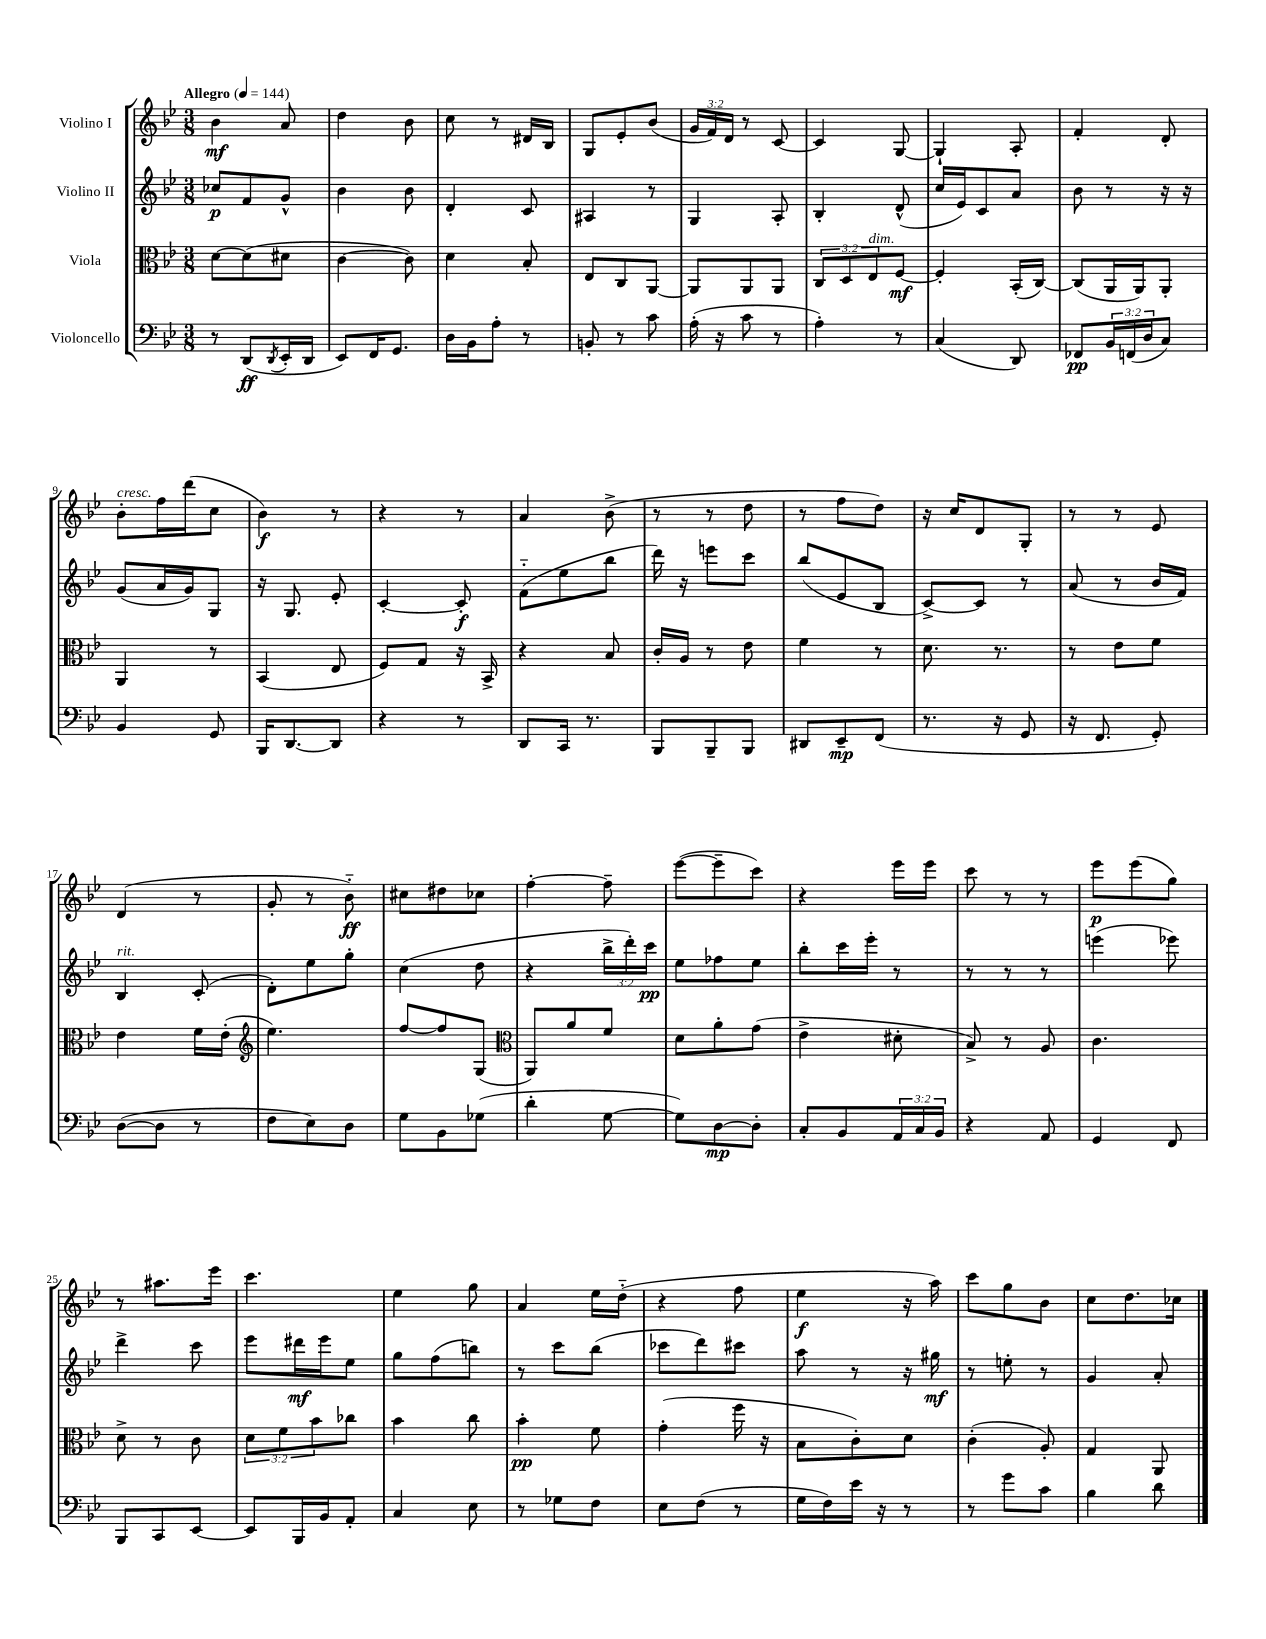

**kern	**dynam	**kern	**dynam	**kern	**dynam	**kern	**dynam
*part4	*part4	*part3	*part3	*part2	*part2	*part1	*part1
*staff4	*staff4	*staff3	*staff3	*staff2	*staff2	*staff1	*staff1
*I"Violoncello	*	*I"Viola	*	*I"Violino II	*	*I"Violino I	*
*clefF4	*	*clefC3	*	*clefG2	*	*clefG2	*
*k[b-e-]	*	*k[b-e-]	*	*k[b-e-]	*	*k[b-e-]	*
*M3/8	*	*M3/8	*	*M3/8	*	*M3/8	*
*MM144	*	*MM144	*	*MM144	*	*MM144	*
=1	=1	=1	=1	=1	=1	=1	=1
!	!	!	!	!	!	!LO:TX:a:B:t=Allegro	!
8r	.	[8d\L	.	8cc-X/L	p	4b-\	mf
(8DD/L	ff	(8d\]	.	8f/	.	.	.
8qDD/	.	.	.	.	.	.	.
16EE-'/L	.	8d#X\J	.	8g^^/J	.	8a/	.
16DD/JJ	.	.	.	.	.	.	.
=2	=2	=2	=2	=2	=2	=2	=2
8EE-/L)	.	[4c\	.	4b-\	.	4dd\	.
16FF/K	.	.	.	.	.	.	.
8.GG/J	.	.	.	.	.	.	.
.	.	8c\])	.	8b-\	.	8b-\	.
=3	=3	=3	=3	=3	=3	=3	=3
16D\LL	.	4d\	.	4d'/	.	8cc\	.
16BB-\J	.	.	.	.	.	.	.
8A'\J	.	.	.	.	.	8r	.
8r	.	8B-'/	.	8c/	.	16d#X/LL	.
.	.	.	.	.	.	16B-/JJ	.
=4	=4	=4	=4	=4	=4	=4	=4
8BBn'/	.	8E-/L	.	4A#X/	.	8G/L	.
8r	.	8C/	.	.	.	8e-'/	.
8c\	.	[8AA/J	.	8r	.	(8b-/J	.
=5	=5	=5	=5	=5	=5	=5	=5
(16A'\	.	8AA/L]	.	4G/	.	24g/LL	.
.	.	.	.	.	.	24f/)	.
16r	.	.	.	.	.	.	.
.	.	.	.	.	.	24d/JJ	.
8c\	.	8AA/	.	.	.	8r	.
8r	.	8AA/J	.	8A'/	.	[8c/	.
=6	=6	=6	=6	=6	=6	=6	=6
4A'\)	.	12C/L	.	4B-'/	.	4c/]	.
.	.	12D/	.	.	.	.	.
!	!	!LO:TX:a:i:t=dim.	!	!	!	!	!
.	.	12E-/	.	.	.	.	.
8r	.	[8F/J	mf	(8d^^/	.	[8G/	.
=7	=7	=7	=7	=7	=7	=7	=7
(4C/	.	4F'/]	.	16cc/LL	.	4G`/]	.
.	.	.	.	16e-/J)	.	.	.
.	.	.	.	8c/	.	.	.
8DD/)	.	(16BB-'/LL	.	8a/J	.	8A'/	.
.	.	[16C/JJ)	.	.	.	.	.
=8	=8	=8	=8	=8	=8	=8	=8
8FF-X/L	pp	(8C/L]	.	8b-\	.	4f'/	.
24BB-/L	.	16AA/L	.	8r	.	.	.
(24FFn/	.	.	.	.	.	.	.
.	.	16AA/J)	.	.	.	.	.
24D/J	.	.	.	.	.	.	.
8C/J)	.	8AA'/J	.	16r	.	8d'/	.
.	.	.	.	16r	.	.	.
!!LO:LB:g=z
=9	=9	=9	=9	=9	=9	=9	=9
!	!	!	!	!	!	!LO:TX:a:i:t=cresc.	!
4BB-/	.	4AA/	.	(8g/L	.	8b-'\L	.
.	.	.	.	16a/L	.	16ff\L	.
.	.	.	.	16g/J)	.	(16ddd\J	.
8GG/	.	8r	.	8G/J	.	8cc\J	.
=10	=10	=10	=10	=10	=10	=10	=10
16BBB-/KL	.	(4BB-/	.	16r	.	4b-\)	f
[8.DD/	.	.	.	8.G/	.	.	.
8DD/J]	.	8E-/	.	8e-'/	.	8r	.
=11	=11	=11	=11	=11	=11	=11	=11
4r	.	8F/L)	.	[4c'/	.	4r	.
.	.	8G/J	.	.	.	.	.
8r	.	16r	.	8c'/]	f	8r	.
.	.	16BB-^/	.	.	.	.	.
=12	=12	=12	=12	=12	=12	=12	=12
8DD/L	.	4r	.	(8f\L	.	4a/	.
16CC/Jk	.	.	.	8ee-\	.	.	.
8.r	.	.	.	.	.	.	.
.	.	8B-/	.	8bb-\J	.	(8b-^\	.
=13	=13	=13	=13	=13	=13	=13	=13
8BBB-/L	.	16c'/LL	.	16ddd\)	.	8r	.
.	.	16A/JJ	.	16r	.	.	.
8BBB-~/	.	8r	.	8eeen\L	.	8r	.
8BBB-/J	.	8e-\	.	8ccc\J	.	8dd\	.
=14	=14	=14	=14	=14	=14	=14	=14
8DD#X/L	.	4f\	.	(8bb-/L	.	8r	.
8EE-~/	mp	.	.	8e-/	.	8ff\L	.
(8FF/J	.	8r	.	8B-/J	.	8dd\J)	.
=15	=15	=15	=15	=15	=15	=15	=15
8.r	.	8.d\	.	[8c^/L)	.	16r	.
.	.	.	.	.	.	16cc/KL	.
.	.	.	.	8c/J]	.	8d/	.
16r	.	8.r	.	.	.	.	.
8GG/	.	.	.	8r	.	8G'/J	.
=16	=16	=16	=16	=16	=16	=16	=16
16r	.	8r	.	(8a/	.	8r	.
8.FF/	.	.	.	.	.	.	.
.	.	8e-\L	.	8r	.	8r	.
8GG'/)	.	8f\J	.	16b-/LL	.	8e-/	.
.	.	.	.	16f/JJ)	.	.	.
!!LO:LB:g=z
=17	=17	=17	=17	=17	=17	=17	=17
!	!	!	!	!LO:TX:a:i:t=rit.	!	!	!
([8D\L	.	4e-\	.	4B-/	.	(4d/	.
8D\J]	.	.	.	.	.	.	.
8r	.	16f\LL	.	(8c'/	.	8r	.
.	.	(16e-'\JJ	.	.	.	.	.
=18	=18	=18	=18	=18	=18	=18	=18
*	*	*clefG2	*	*	*	*	*
8F\L	.	4.ee-\)	.	8d'\L)	.	8g'/	.
8E-\)	.	.	.	8ee-\	.	8r	.
8D\J	.	.	.	8gg'\J	.	8b-\)	ff
=19	=19	=19	=19	=19	=19	=19	=19
8G\L	.	[8ff/L	.	(4cc\	.	8cc#X\L	.
8BB-\	.	8ff/]	.	.	.	8dd#X\	.
(8G-X\J	.	(8G/J	.	8dd\	.	8cc-X\J	.
=20	=20	=20	=20	=20	=20	=20	=20
*	*	*clefC3	*	*	*	*	*
4d'\	.	8AA/L)	.	4r	.	[4ff'\	.
.	.	8a/	.	.	.	.	.
[8G\	.	8f/J	.	24bb-^\LL	.	8ff~\]	.
.	.	.	.	24ddd'\)	.	.	.
.	.	.	.	24ccc\JJ	pp	.	.
=21	=21	=21	=21	=21	=21	=21	=21
8G\L])	.	8d\L	.	8ee-\L	.	([8eee-\L	.
[8D\	mp	8a'\	.	8ff-X\	.	8eee-~\]	.
8D'\J]	.	(8g\J	.	8ee-\J	.	8ccc\J)	.
=22	=22	=22	=22	=22	=22	=22	=22
8C'/L	.	4e-^\	.	8bb-'\L	.	4r	.
8BB-/	.	.	.	16ccc\L	.	.	.
.	.	.	.	16eee-'\JJ	.	.	.
24AA/L	.	8d#X'\	.	8r	.	16eee-\LL	.
24C/	.	.	.	.	.	.	.
.	.	.	.	.	.	16eee-\JJ	.
24BB-/JJ	.	.	.	.	.	.	.
=23	=23	=23	=23	=23	=23	=23	=23
4r	.	8B-^/)	.	8r	.	8ccc\	.
.	.	8r	.	8r	.	8r	.
8AA/	.	8A/	.	8r	.	8r	.
=24	=24	=24	=24	=24	=24	=24	=24
4GG/	.	4.c\	.	(4eeen\	.	8eee-\L	p
.	.	.	.	.	.	(8eee-\	.
8FF/	.	.	.	8eee-X\)	.	8gg\J)	.
!!LO:LB:g=z
=25	=25	=25	=25	=25	=25	=25	=25
8BBB-/L	.	8d^\	.	4ddd^\	.	8r	.
8CC/	.	8r	.	.	.	8.aa#X\L	.
[8EE-/J	.	8c\	.	8ccc\	.	.	.
.	.	.	.	.	.	16eee-\Jk	.
=26	=26	=26	=26	=26	=26	=26	=26
8EE-/L]	.	12d\L	.	8eee-\L	.	4.ccc\	.
.	.	12f\	.	.	.	.	.
16BBB-/L	.	.	.	16ddd#X\L	mf	.	.
.	.	12b-\	.	.	.	.	.
16BB-/J	.	.	.	16eee-\J	.	.	.
8AA'/J	.	8cc-X\J	.	8ee-\J	.	.	.
=27	=27	=27	=27	=27	=27	=27	=27
4C/	.	4b-\	.	8gg\L	.	4ee-\	.
.	.	.	.	(8ff\	.	.	.
8E-\	.	8cc\	.	8bbn\J)	.	8gg\	.
=28	=28	=28	=28	=28	=28	=28	=28
8r	.	4b-'\	pp	8r	.	4a/	.
8G-X\L	.	.	.	8ccc\L	.	.	.
8F\J	.	8f\	.	(8bb-\J	.	16ee-\LL	.
.	.	.	.	.	.	(16dd\JJ	.
=29	=29	=29	=29	=29	=29	=29	=29
8E-\L	.	(4g'\	.	8ccc-X\L	.	4r	.
(8F\J	.	.	.	8ddd\)	.	.	.
8r	.	16ff\	.	8ccc#X\J	.	8ff\	.
.	.	16r	.	.	.	.	.
=30	=30	=30	=30	=30	=30	=30	=30
16G\LL	.	8B-\L	.	8aa\	.	4ee-\	f
16F\)	.	.	.	.	.	.	.
16e-\JJ	.	8c'\)	.	8r	.	.	.
16r	.	.	.	.	.	.	.
8r	.	8d\J	.	16r	.	16r	.
.	.	.	.	16gg#X\	mf	16aa\)	.
=31	=31	=31	=31	=31	=31	=31	=31
8r	.	(4c'\	.	8r	.	8ccc\L	.
8g\L	.	.	.	8een'\	.	8gg\	.
8c\J	.	8A'/)	.	8r	.	8b-\J	.
=32	=32	=32	=32	=32	=32	=32	=32
4B-\	.	4G/	.	4g/	.	8cc\L	.
.	.	.	.	.	.	8.dd\	.
8d\	.	8AA/	.	8a'/	.	.	.
.	.	.	.	.	.	16cc-X\Jk	.
==	==	==	==	==	==	==	==
*-	*-	*-	*-	*-	*-	*-	*-
